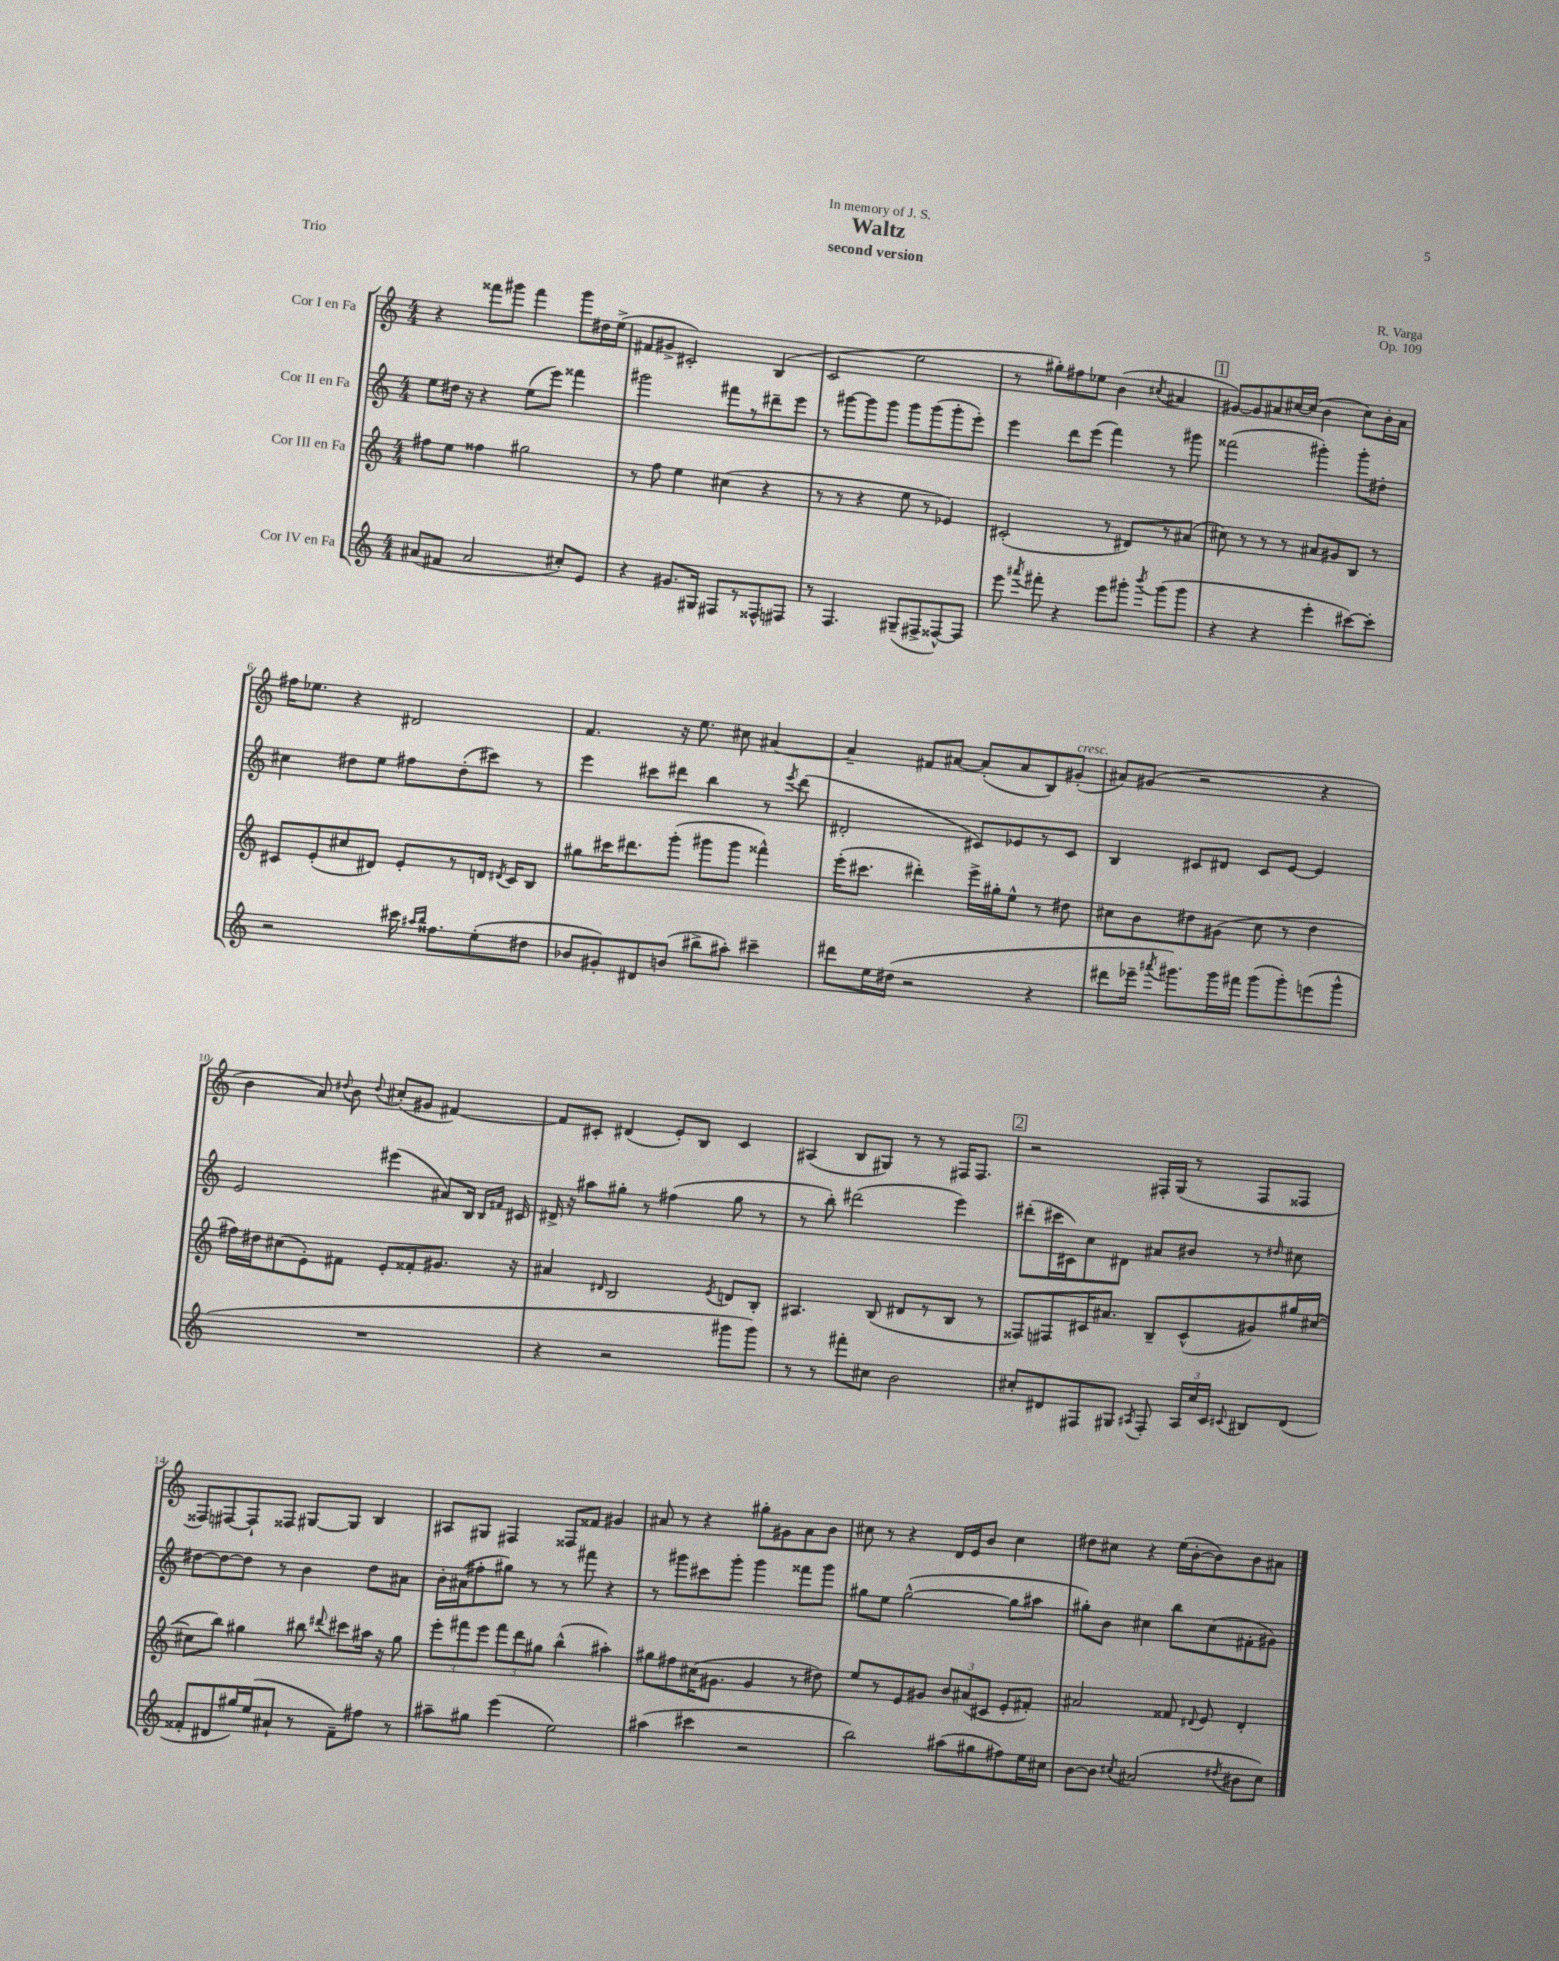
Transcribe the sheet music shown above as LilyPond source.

\header { title = "Waltz" composer = "R. Varga" subtitle = "second version" dedication = "In memory of J. S." opus = "Op. 109" piece = "Trio" }
<<
\new StaffGroup <<
\new Staff = "s0" \with { instrumentName = "Cor I en Fa" } {
    \clef treble \key c \major \numericTimeSignature \time 4/4
    \autoBeamOff r4 fisis'''8[ gis'''8] fisis'''4 gis'''8[ dis''16 e''16]->( |
    fis'8[ gis'8]-> cis'2-.) b4( |
    c'2 e''2 |
    r8 gis''8[-.) fis''8 ees''8] b'4( \acciaccatura { cis''8 } ais'4 |
    \mark \markup { \box "1" } gis'8[~) gis'8 ais'8 cis''16~ cis''16]( b'4 cis''8[) b'16-. ais'16] |
    fis''16[ ees''8.] r4 dis'2 |
    f'4. r16 e''8. cis''8 ais'4~ |
    ais'4-- fis'8[ ais'8]~ ais'8[-.( ais'8 b8) gis'8]-.^\markup { \italic "cresc." }( |
    ais'8[) gis'8]( r2 r4 |
    b'4 a'8) \appoggiatura { dis''8 } b'8 \appoggiatura { dis''8 } cis''8[-.( gis'8] fis'4~) |
    fis'8[ cis'8]-. dis'4( e'8[-.) b8] cis'4 |
    ais4( b8[ gis8]) r8 r8 fis16[ fis8.] |
    \mark \markup { \box "2" } r2 fis16[-. g16]( r8 fis8[ fisis8] |
    fisis8[) fis8~ fis8-! fisis8] gis8[~ gis8] b4 |
    ais8[ gis8] fis4 fisis8[ fisis'8] gis'4 |
    ais'8 r8 r4 gis''8[-. gis'8 ais'8 b'8] |
    cis''8 r8 r4 d'16[ e'16 b'8] cis''4 |
    dis''8[ cis''8] r4 e''16[( b'16~-. b'8) b'8 ais'8] \bar "|." |
}
\new Staff = "s1" \with { instrumentName = "Cor II en Fa" } {
    \clef treble \key c \major \numericTimeSignature \time 4/4
    \autoBeamOff e''8[ dis''16] r16 r4 e''8[( e'''8]) fisis'''4 |
    gis'''2 fis'''8[ r8 dis'''8-- e'''8] |
    r8 gis'''8[~ gis'''8 gis'''8] gis'''8[ gis'''8( gis'''8-. e'''8]-.) |
    e'''4 d'''8[ e'''8]( f'''4) r8 gis'''8 |
    \mark \markup { \box "1" } fisis'''2( gis'''4-.) gis'''8[-. dis''8]-. |
    cis''4 dis''8[ e''8] fis''8[ dis''8-.( cis'''8]) r8 |
    e'''4 cis'''8[ dis'''8] b''4 r8 \acciaccatura { e'''8 } dis'''8( |
    dis'2-. cis'8[) ees'8 r8 cis'8] |
    b4 cis'8[ dis'8] cis'8[ e'8]~ e'4 |
    e'2 eis'''4( ais'8[) b16] \grace { b16[ fis'16] } cis'16 |
    dis'16-> r16 ais''8[ gis''8]-. r8 fis''4( gis''8 r8 |
    r8 b''8-.) dis'''2( e'''4) |
    \mark \markup { \box "2" } dis'''8[-.( cis'''16 cis'16) c''8 dis'8] ais'8[ bis'8] r8 \grace { dis''16 } cis''8 |
    dis''8[~ dis''8~ dis''8] r8 b'4 dis''8[ ais'8] |
    b'16[-. ais'16( fis''8-. gis''8]) r8 r8 fis'''8 r4 |
    r8 gis'''8[ cis'''8 gis'''8]-. gis'''4 fisis'''8[ gis'''8] |
    gis''8[ e''8] gis''2~-^( gis''8[ ais''8] |
    gis''8[-.) b'8] cis''4 b''8[ cis''8( fis'8-. gis'8]) \bar "|." |
}
\new Staff = "s2" \with { instrumentName = "Cor III en Fa" } {
    \clef treble \key c \major \numericTimeSignature \time 4/4
    \autoBeamOff fis''8[ e''8] fisis''4 gis''2 |
    r8 f''8 e''4 cis''4( r4 |
    r8 r8 r4 e''8 r8 ees'4) |
    cis'2-.( r8 dis'8[) r8 ais'8]( |
    \mark \markup { \box "1" } cis''8) r8 r8 r8 ais'8[ gis'8 b8] r8 |
    cis'8[ e'8-.( cis''8 dis'8]) e'8[-. r8 d'16] \acciaccatura { dis'8 } cis'16[ b8] |
    gis''8[ cis'''16 dis'''8. g'''8]-.( gis'''8[ gis'''8] fisis'''4-^) |
    e'''16[-.( cis'''8.] dis'''4-.) e'''16[-> gis''16-. e''8]-^ r8 dis''8 |
    cis''8[ b'8 dis''8 gis'8]( cis''8 r8 dis''4 |
    fis''16[) dis''16 cis''8( e'8-.) fis'8] e'8[-. fisis'8-. gis'8.] r16 |
    ais'4 \grace { dis'16 } b2 \acciaccatura { e'8 } d'8[ b8]-. |
    ais4. b8( dis'8[ r8 b8] r8 |
    \mark \markup { \box "2" } fisis8[) fis8 cis'16 ais'8.] b8[-- cis'8-^( gis'8) gis''16 cis''16]~( |
    cis''8[ b''8]) gis''4 bis''8 \appoggiatura { dis'''8 } cis'''8[ ais''16] r16 gis''8 |
    \tuplet 3/2 { e'''8[-. fis'''8 e'''8] } \tuplet 3/2 { fis'''8[ d'''8 gis''8] } b''4-^( ais''4-.) |
    gis''8[ fis''8 cis''16( gis'8.] gis'4 r8 dis''8) |
    e''8[ r8 e'8 gis'8] \tuplet 3/2 { b'8[ ais'8( cis'8] } e'8[-. fis'8]-.) |
    ais'2 fisis'8 \appoggiatura { dis'8 } e'8 dis'4-. \bar "|." |
}
\new Staff = "s3" \with { instrumentName = "Cor IV en Fa" } {
    \clef treble \key c \major \numericTimeSignature \time 4/4
    \autoBeamOff ais'8[( fis'8] ais'2 cis''8[-.) e'8] |
    r4 gis'8.[ gis16] fis8[ r8 fisis8-^ fis8] |
    r8 f4. gis8[--( fis8-> fisis8~-^) fisis8] |
    e'''8 \acciaccatura { ais'''8 } fis'''8-. r4 e'''8[ gis'''8]-. \acciaccatura { b'''8 } gis'''8[( gis'''8] |
    \mark \markup { \box "1" } r4 r4 e'''4-. cis'''8[~) cis'''8]-. |
    r2 cis'''16 \grace { ais''16[ b''16] } fisis''8.[ e''8-.( dis''8] |
    bes'8[ gis'8-.) dis'8 b'8]( bis''8[-> ais''8]-.) cis'''4-- |
    dis'''8[ e''16 dis''16]( r2 r4 |
    dis'''8[ ees'''16]-- \acciaccatura { ais'''8 } gis'''8.[) gis'''16 fis'''16] gis'''8[( gis'''8-.) e'''8( gis'''8]-^ |
    R1 |
    r4 r2 gis'''8[ gis'''8]) |
    r8 r8 fis'''8[-. cis''8] b'2 |
    \mark \markup { \box "2" } cis''8[-. dis'8 fis8 gis8] \acciaccatura { ais8 } fis8-. \tuplet 3/2 { ais16[ cis''16 c'16] } \appoggiatura { cis'8 } bis8[ dis'8]( |
    fisis'8[-. dis'8 gis''16) e''16( ais'8]-! r8 fisis'8[--) fis''8] r8 |
    ais''8[-- gis''8] e'''4( e''2) |
    ais''4( cis'''4 r2 |
    b''2) ais''8[( gis''8 fis''8) e''16 cis''16] |
    b'8[~ b'8] \acciaccatura { cis''8 } ais'2( \acciaccatura { dis''8 } bis'8[ cis''8]) \bar "|." |
}
>>
>>
